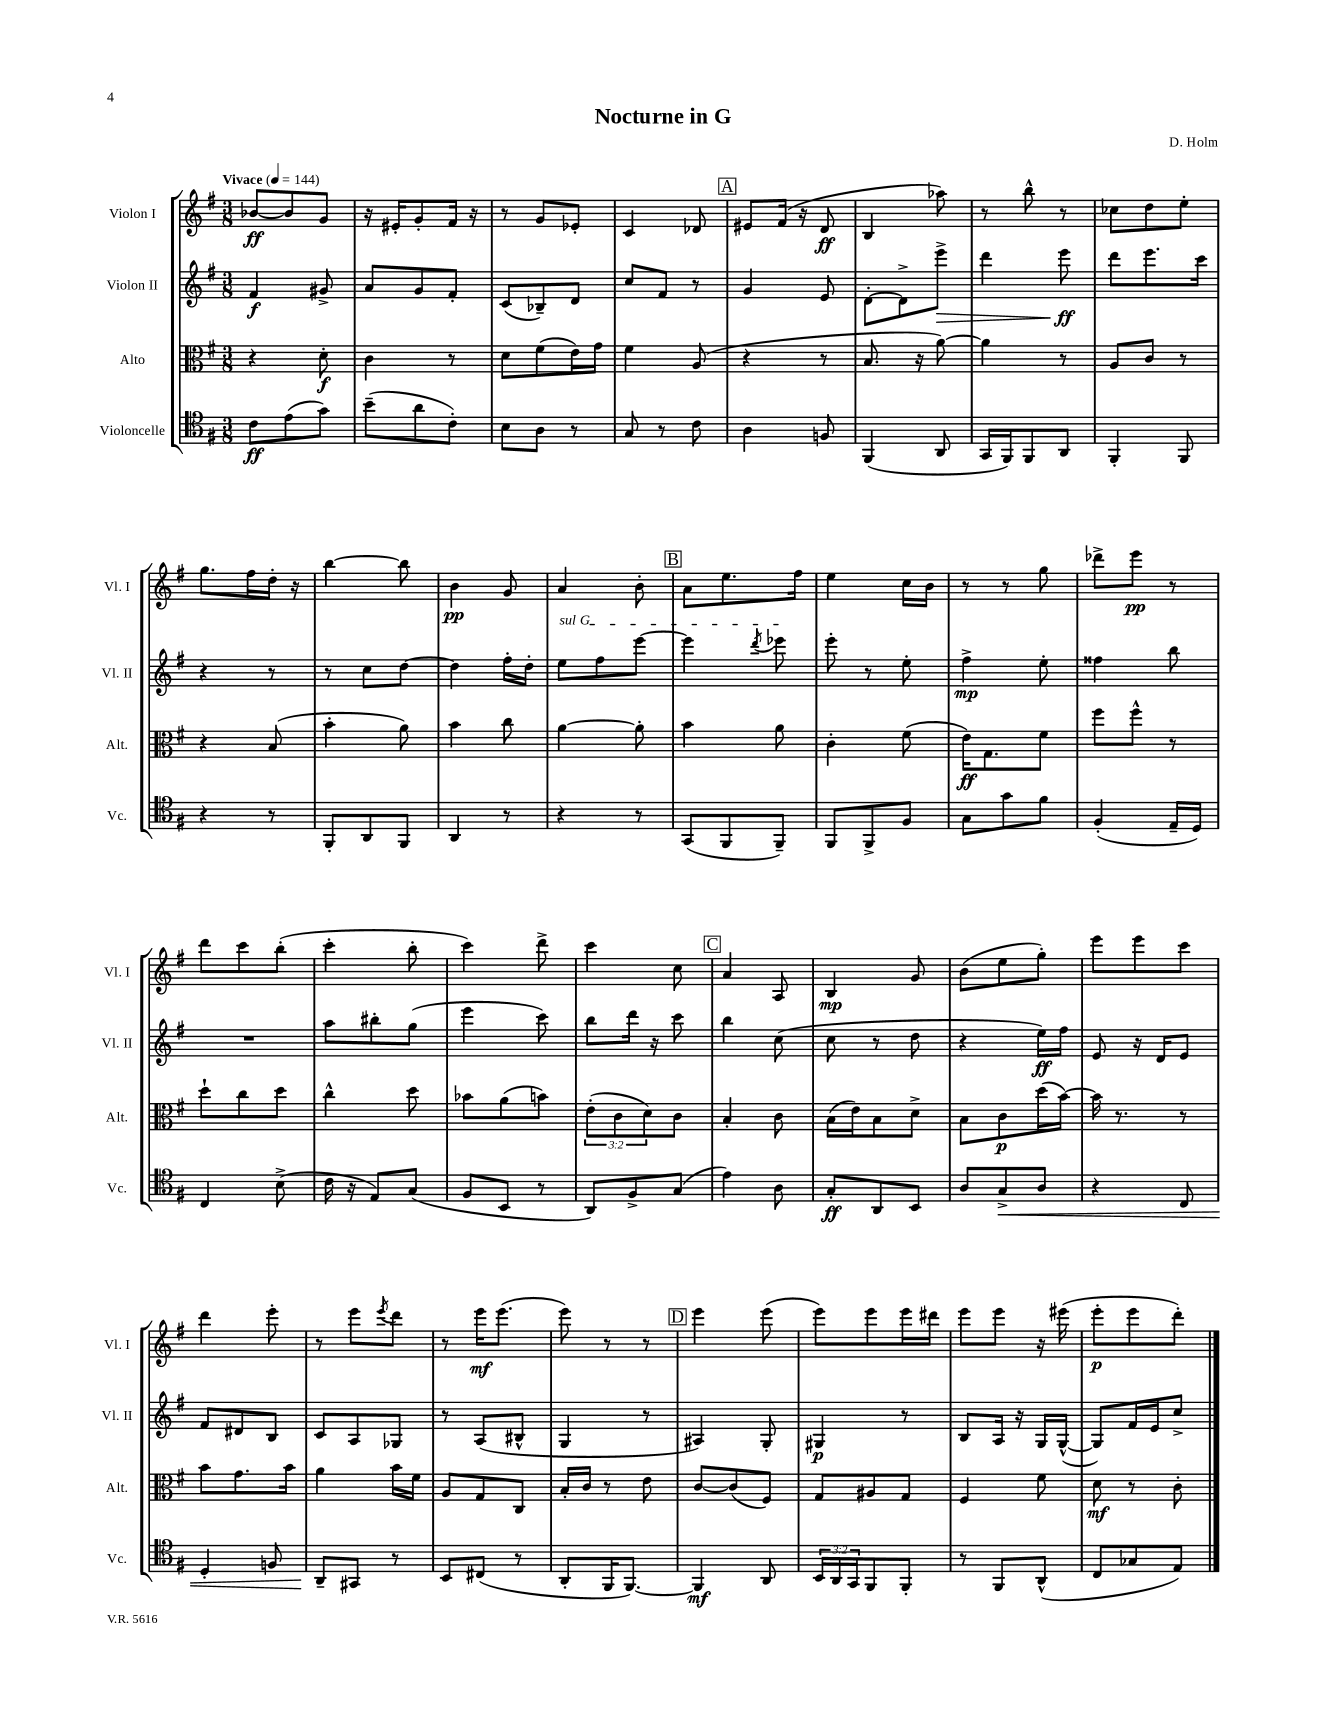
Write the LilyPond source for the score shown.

\header { title = "Nocturne in G" composer = "D. Holm" }
<<
\new StaffGroup <<
\new Staff = "s0" \with { instrumentName = "Violon I" shortInstrumentName = "Vl. I" } {
    \clef treble \key g \major \numericTimeSignature \time 3/8 \tempo "Vivace" 4 = 144
    bes'8~\ff bes'8 g'8 |
    r16 eis'16-. g'8-. fis'16 r16 |
    r8 g'8 ees'8-. |
    c'4 des'8 |
    \mark \markup { \box "A" } eis'8 fis'16( r16 d'8\ff |
    b4 aes''8) |
    r8 b''8-^ r8 |
    ces''8 d''8 e''8-. |
    g''8. fis''16 d''16-. r16 |
    b''4~ b''8 |
    b'4\pp g'8 |
    a'4 b'8-. |
    \mark \markup { \box "B" } a'8 e''8. fis''16 |
    e''4 c''16 b'16 |
    r8 r8 g''8 |
    des'''8-> e'''8\pp r8 |
    d'''8 c'''8 b''8-.( |
    c'''4-. b''8-. |
    c'''4) d'''8-> |
    c'''4 c''8 |
    \mark \markup { \box "C" } a'4 a8 |
    b4\mp g'8 |
    b'8( e''8 g''8-.) |
    e'''8 e'''8 c'''8 |
    d'''4 e'''8-. |
    r8 e'''8 \acciaccatura { e'''8 } d'''8 |
    r8 e'''16\mf e'''8.( |
    e'''8) r8 r8 |
    \mark \markup { \box "D" } e'''4 e'''8( |
    e'''8) e'''8 e'''16 dis'''16 |
    e'''8 e'''8 r16 eis'''16( |
    e'''8-.\p e'''8 d'''8-.) \bar "|." |
}
\new Staff = "s1" \with { instrumentName = "Violon II" shortInstrumentName = "Vl. II" } {
    \clef treble \key g \major \numericTimeSignature \time 3/8
    fis'4\f gis'8-> |
    a'8 g'8 fis'8-. |
    c'8( bes8--) d'8 |
    c''8 fis'8 r8 |
    \mark \markup { \box "A" } g'4 e'8 |
    d'8~-. d'8-> e'''8->\> |
    d'''4 e'''8\ff\! |
    d'''8 e'''8. c'''16 |
    r4 r8 |
    r8 c''8 d''8~ |
    d''4 fis''16-. d''16-. |
    \once \override TextSpanner.bound-details.left.text = \markup { \italic "sul G" } e''8\startTextSpan fis''8 e'''8~ |
    \mark \markup { \box "B" } e'''4 \acciaccatura { d'''8 } ees'''8\stopTextSpan |
    e'''8-. r8 e''8-. |
    fis''4->\mp e''8-. |
    fisis''4 b''8 |
    R4. |
    a''8 bis''8-. g''8( |
    e'''4 c'''8) |
    b''8 d'''16 r16 c'''8 |
    \mark \markup { \box "C" } b''4 c''8( |
    c''8 r8 d''8 |
    r4 e''16\ff) fis''16 |
    e'8 r16 d'16 e'8 |
    fis'8 dis'8 b8 |
    c'8 a8 ges8 |
    r8 a8( bis8-^ |
    g4 r8 |
    \mark \markup { \box "D" } ais4) g8-. |
    gis4\p r8 |
    b8 a16 r16 g16 g16~-^( |
    g8) fis'16 e'16 c''8-> \bar "|." |
}
\new Staff = "s2" \with { instrumentName = "Alto" shortInstrumentName = "Alt." } {
    \clef alto \key g \major \numericTimeSignature \time 3/8 \override Staff.TupletNumber.text = #tuplet-number::calc-fraction-text
    r4 d'8-.\f |
    c'4 r8 |
    d'8 fis'8( e'16) g'16 |
    fis'4 a8( |
    \mark \markup { \box "A" } r4 r8 |
    b8. r16 a'8~) |
    a'4 r8 |
    a8 c'8 r8 |
    r4 b8( |
    b'4-. a'8) |
    b'4 c''8 |
    a'4~ a'8-. |
    \mark \markup { \box "B" } b'4 a'8 |
    c'4-. fis'8( |
    e'16\ff) g8. fis'8 |
    fis''8 fis''8-^ r8 |
    d''8-! c''8 d''8 |
    c''4-^ d''8 |
    bes'8 a'8( b'8) |
    \tuplet 3/2 { e'8-.( c'8 d'8) } c'8 |
    \mark \markup { \box "C" } b4-. c'8 |
    b16( e'16) b8 d'8-> |
    b8 c'8\p d''16( b'16~) |
    b'16 r8. r8 |
    b'8 g'8. b'16 |
    a'4 b'16 fis'16 |
    a8 g8 c8 |
    b16-. c'16 r8 e'8 |
    \mark \markup { \box "D" } c'8~ c'8( fis8) |
    g8 ais8 g8 |
    fis4 fis'8 |
    d'8\mf r8 c'8-. \bar "|." |
}
\new Staff = "s3" \with { instrumentName = "Violoncelle" shortInstrumentName = "Vc." } {
    \clef tenor \key g \major \numericTimeSignature \time 3/8 \override Staff.TupletNumber.text = #tuplet-number::calc-fraction-text
    c'8\ff e'8( g'8) |
    b'8--( a'8 c'8-.) |
    b8 a8 r8 |
    g8 r8 c'8 |
    \mark \markup { \box "A" } a4 f8 |
    fis,4( a,8 |
    g,16 fis,16) fis,8 a,8 |
    fis,4-. fis,8 |
    r4 r8 |
    fis,8-. a,8 fis,8 |
    a,4 r8 |
    r4 r8 |
    \mark \markup { \box "B" } g,8( fis,8 fis,8--) |
    fis,8 fis,8-> fis8 |
    g8 g'8 fis'8 |
    fis4-.( e16-- d16) |
    c4 b8->( |
    c'16 r16 e8) g8( |
    fis8 b,8 r8 |
    a,8) fis8-> g8( |
    \mark \markup { \box "C" } e'4) a8 |
    g8-.\ff a,8 b,8 |
    a8 g8->\< a8 |
    r4 c8 |
    d4-. f8 |
    a,8--\! gis,8 r8 |
    b,8 cis8( r8 |
    a,8-. fis,16 fis,8.~) |
    \mark \markup { \box "D" } fis,4\mf a,8 |
    \tuplet 3/2 { b,16 a,16 g,16 } fis,8 fis,8-. |
    r8 fis,8 a,8-^( |
    c8 ges8 e8) \bar "|." |
}
>>
>>
\layout { \context { \Score \remove "Bar_number_engraver" } }
